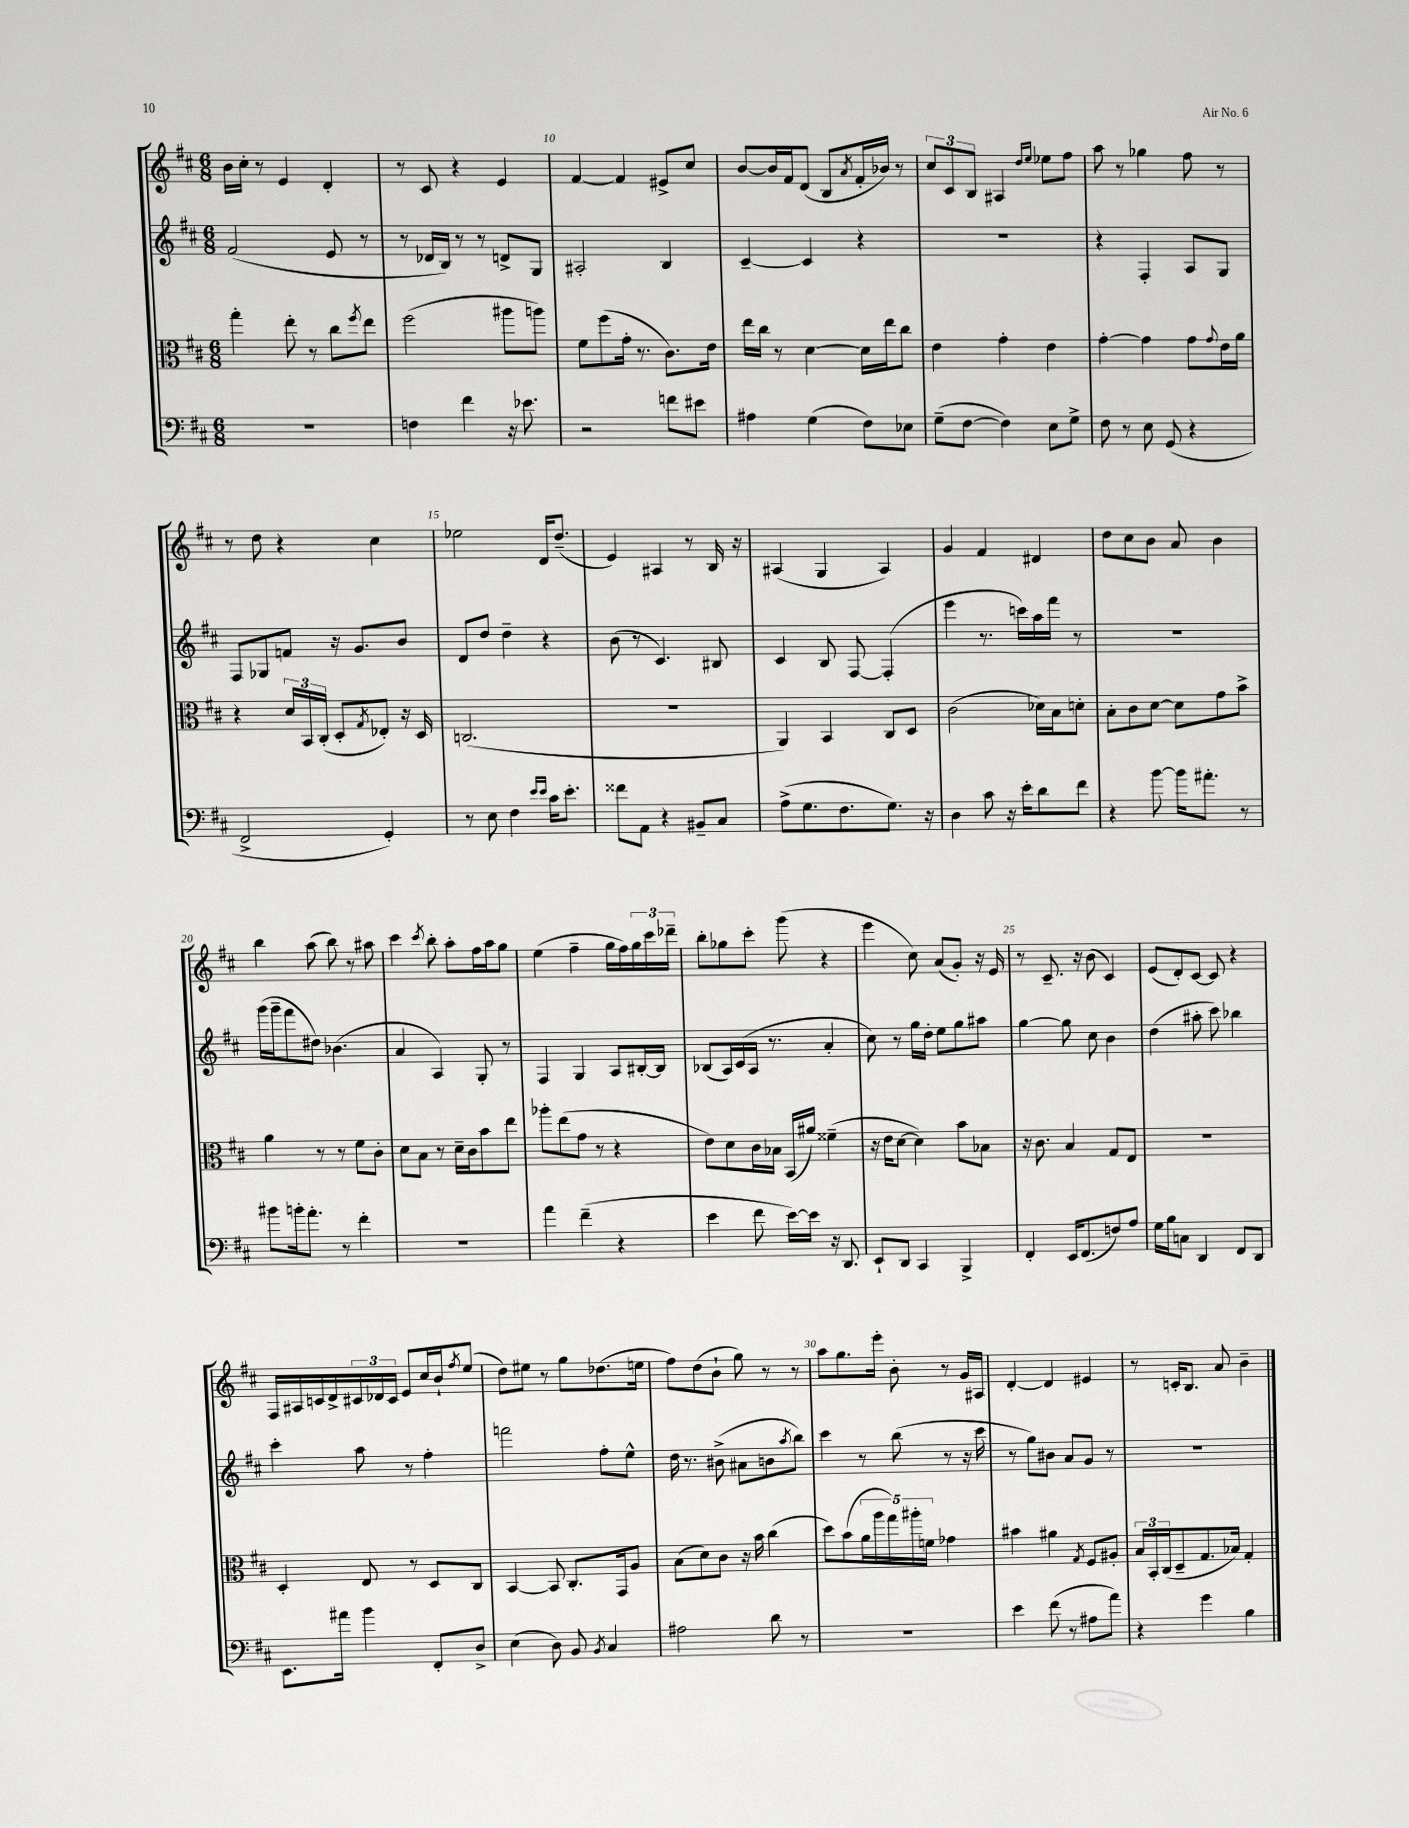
<<
\new StaffGroup <<
\new Staff = "s0" {
    \clef treble \key d \major \numericTimeSignature \time 6/8
    b'16 cis''16-. r8 e'4 d'4-. |
    r8 cis'8 r4 e'4 |
    fis'4~ fis'4 eis'8-> cis''8 |
    b'8~ b'16 fis'16 d'8( b8 \acciaccatura { a'8 } fis'16-. bes'16) r8 |
    \tuplet 3/2 { cis''8 cis'8 b8 } ais4 \grace { d''16 e''16 } ees''8 fis''8 |
    a''8 r8 ges''4 fis''8 r8 |
    r8 d''8 r4 cis''4 |
    ees''2 d'16 d''8.--( |
    e'4) ais4 r8 b16 r16 |
    ais4( g4 ais4) |
    g'4 fis'4 dis'4 |
    d''8 cis''8 b'8 a'8 b'4 |
    b''4 a''8( b''8) r8 ais''8 |
    cis'''4 \acciaccatura { cis'''8 } b''8-. a''8-. fis''16 a''16 g''8 |
    e''4( fis''4-- g''16 fis''16) \tuplet 3/2 { g''16 cis'''16 des'''16-- } |
    b''8-. ges''8 cis'''8-. g'''8( r4 |
    e'''4 cis''8) a'8( g'8-.) r16 e'16 |
    r8 cis'8.-- r16 b'8( cis'4) |
    e'8( d'8-.) cis'8~ cis'8 r4 |
    fis16 ais16 c'16 d'16-> \tuplet 3/2 { cis'16 des'16 cis'16 } e'8 cis''16 b'16-! \acciaccatura { fis''8 } e''8( |
    d''8) eis''8 r8 g''8 des''8.( e''16 |
    fis''8) d''8( b'8-! g''8) r8 r8 |
    a''8 g''8. e'''16-. b'8-. r8 g'16 ais16 |
    d'4~-. d'4 eis'4 |
    r8 c'16-. b8. a'8 b'4-- \bar "|." |
}
\new Staff = "s1" {
    \clef treble \key d \major \numericTimeSignature \time 6/8
    fis'2( e'8 r8 |
    r8 des'16 b16) r8 r8 d'8-> g8 |
    ais2-. b4 |
    cis'4~-- cis'4 r4 |
    R2. |
    r4 fis4-. a8 g8 |
    fis8 ges8 f'8 r16 g'8. b'8 |
    d'8 d''8 d''4-- r4 |
    b'8( r8 cis'4.) bis8 |
    cis'4 b8 fis8~ fis4-.( |
    e'''4 r8. c'''16) a''16 fis'''16 r8 |
    R2. |
    g'''16( g'''16-- fis'''8 dis''8) bes'4.( |
    a'4 a4) g8-. r8 |
    fis4 g4 a8 bis16~-. bis16 |
    bes8( a16) cis'16( a16 r8. a'4-. |
    cis''8) r8 g''16 d''16-. e''8 g''8 ais''8 |
    g''4~ g''8 cis''8 b'4 |
    d''4( ais''8-. cis'''8) bes''4 |
    cis'''4-. a''8 r8 fis''4-. |
    f'''2 fis''8-. e''8-^ |
    d''16 r8. bis'8->( ais'8 b'8 \acciaccatura { a''8 } b''8) |
    cis'''4 r8 b''8( r8 r16 cis'''16 |
    r8 g''8) bis'8 a'8 g'8 r8 |
    R2. \bar "|." |
}
\new Staff = "s2" {
    \clef alto \key d \major \numericTimeSignature \time 6/8
    g''4-. e''8-. r8 cis''8 \acciaccatura { fis''8 } e''8 |
    fis''2( ais''8 a''8) |
    fis'8 fis''8( g'16-. r8. cis'8.) e'16 |
    e''16 cis''16 r8 d'4~ d'16 e''16 cis''8 |
    e'4 g'4-. e'4 |
    g'4~-. g'4 g'8 \appoggiatura { g'8 } e'16 a'16 |
    r4 \tuplet 3/2 { d'16 b,16 cis16-.( } d8-. \acciaccatura { g8 } ees8-.) r16 d16 |
    c2.( |
    R2. |
    a,4) b,4 cis8 d8 |
    cis'2( des'16) b16 d'8-. |
    b8-. cis'8 d'8~ d'8 g'8 b'8-> |
    a'4 r8 r8 fis'8 cis'8-. |
    d'8 b8 r8 d'16-- cis'16 b'8 e''8 |
    aes''8-. e''8( g'8 r8 r4 |
    e'8) d'8 cis'16 bes16 b,16( ais'16) fisis'4--( |
    r16 e'16 d'8~ d'4) b'8 bes8 |
    r16 cis'8. b4 g8 e8 |
    R2. |
    d4-. e8 r8 d8 cis8 |
    b,4~ b,8 cis8.-. g,16 a8 |
    b8( d'8) cis'8 r16 b'16 cis''4( |
    d''8) b'8( \tuplet 5/4 { a'16 a''16 g''16) ais''16-. f'16 } ges'4 |
    bis'4 ais'4 \acciaccatura { g8 } fis8 ais8-. |
    \tuplet 3/2 { b16 b,16-. cis16( } d8-- g8. bes16) g4-. \bar "|." |
}
\new Staff = "s3" {
    \clef bass \key d \major \numericTimeSignature \time 6/8
    R2. |
    f4 fis'4 r16 ees'8. |
    r2 f'8 eis'8 |
    ais4 g4( fis8) ees8 |
    g8--( fis8~ fis4) e8 g8-> |
    fis8 r8 e8 g,8( r4 |
    fis,2-> g,4-.) |
    r8 e8 fis4 \grace { e'16 e'16 } cis'16 e'8.-. |
    fisis'8 a,8 r4 bis,8-- cis8 |
    a8->( g8. fis8. g8.) r16 |
    d4 cis'8 r16 e'16-. d'8 fis'8 |
    r4 b'8~ b'16 ais'8.-. r8 |
    bis'8 b'16-. a'8.-. r8 fis'4-. |
    R2. |
    a'4 fis'4--( r4 |
    e'4 fis'8 e'16~) e'16 r16 d,8. |
    e,8-! d,8 cis,4 b,,4-> |
    fis,4-. e,16 fis,8.( f8) a8 |
    g16 b16 c8 d,4 fis,8 d,8 |
    e,8. ais'16 b'4 fis,8-. d8-> |
    e4( d8) b,8 \acciaccatura { b,8 } cis4 |
    ais2 d'8 r8 |
    R2. |
    e'4 fis'8( r8 ais8 a'8) |
    r4 g'4 b4 \bar "|." |
}
>>
>>
\layout { \context { \Score currentBarNumber = #8 \override BarNumber.break-visibility = ##(#f #t #t) barNumberVisibility = #(every-nth-bar-number-visible 5) } }
